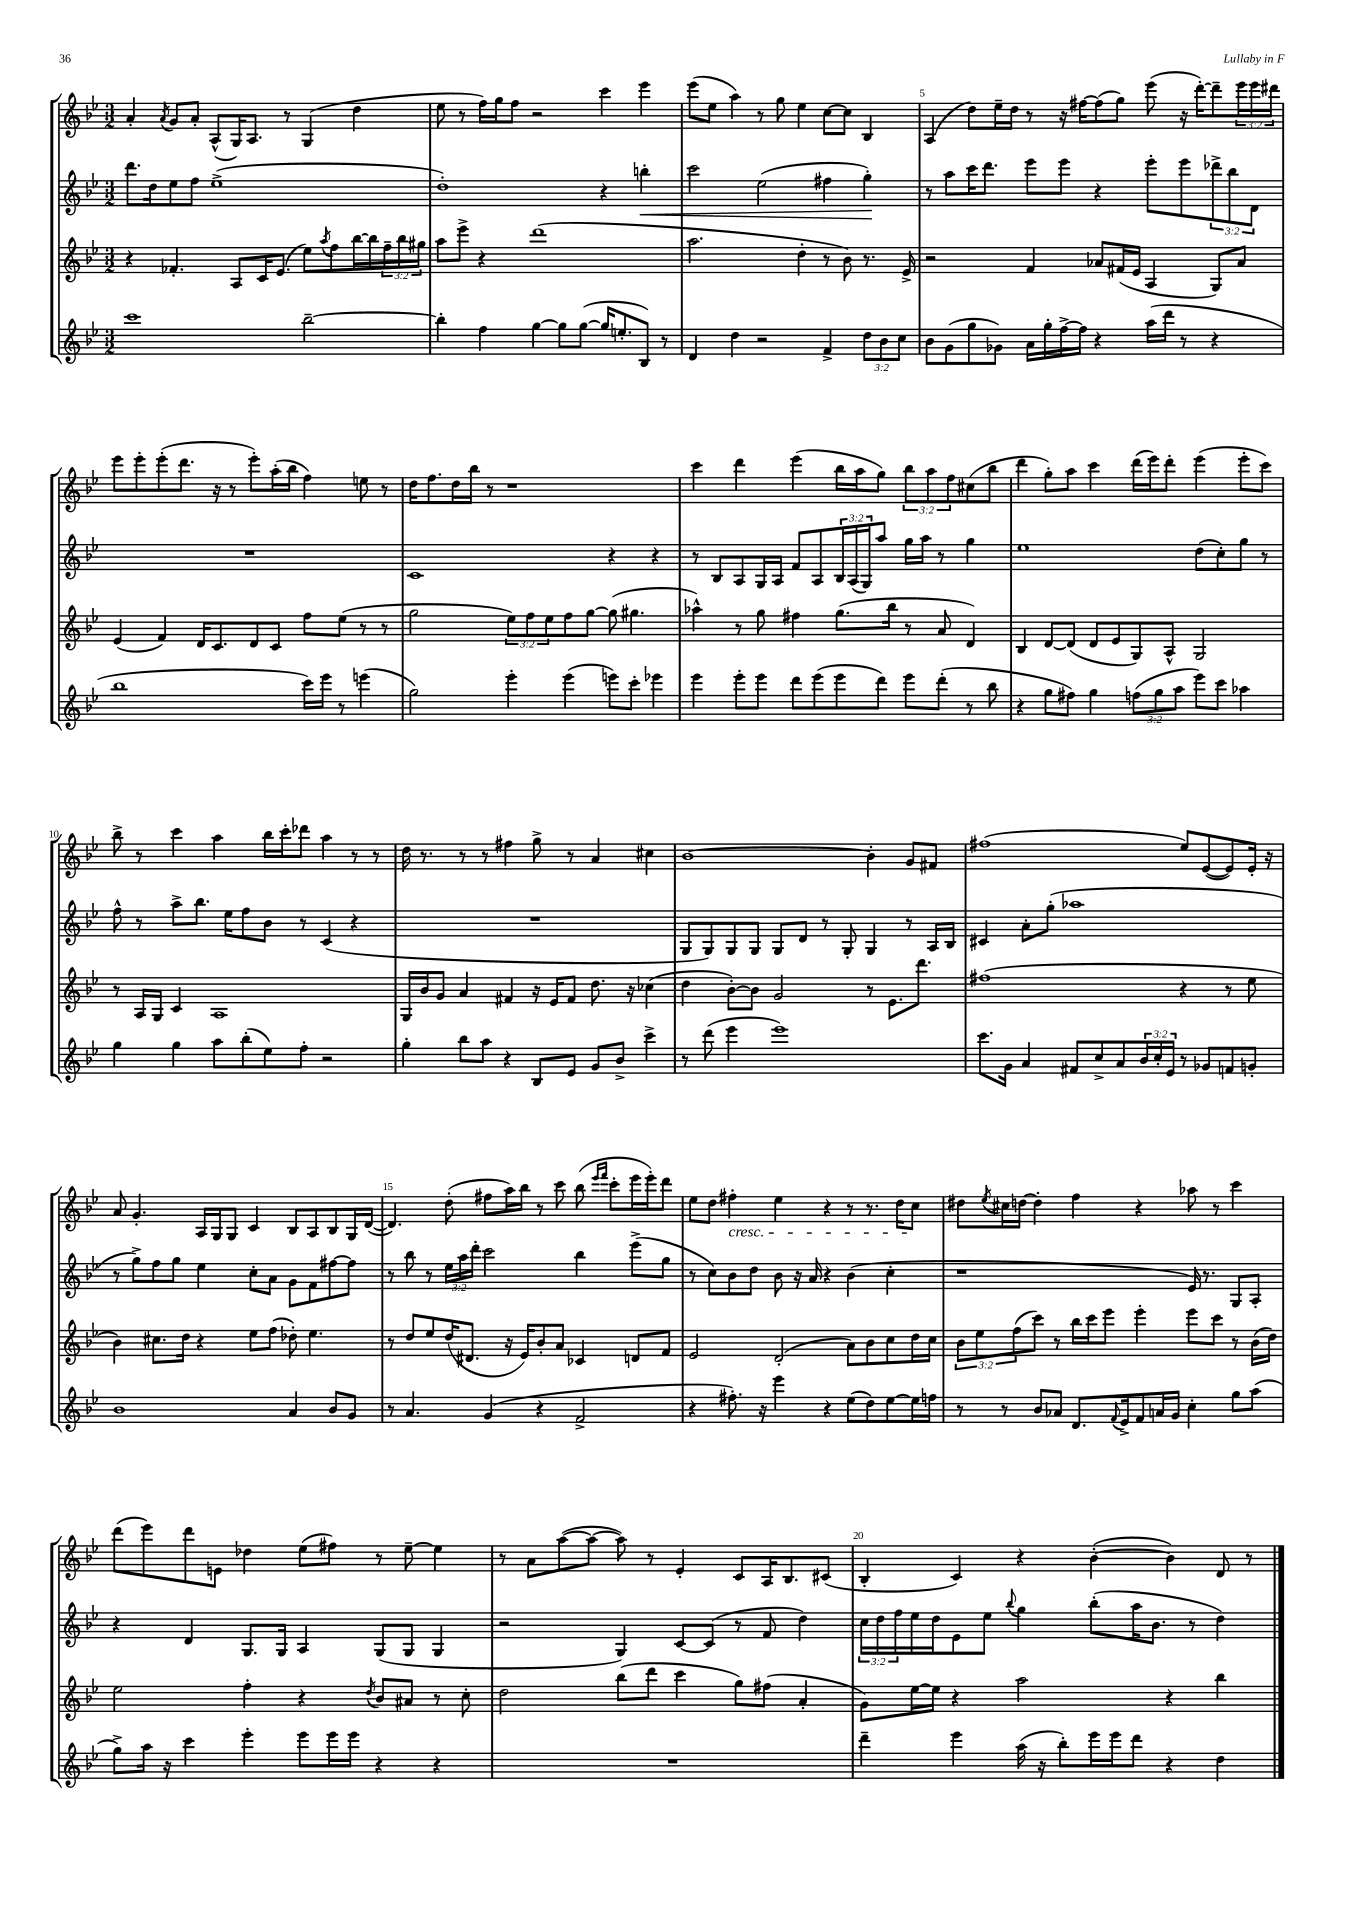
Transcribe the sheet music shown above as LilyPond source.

<<
\new StaffGroup <<
\new Staff = "s0" {
    \clef treble \key bes \major \numericTimeSignature \time 3/2 \override Staff.TupletNumber.text = #tuplet-number::calc-fraction-text
    a'4-. \acciaccatura { a'8 } g'8 a'8-. a8-^( g16) a8. r8 g4( d''4 |
    ees''8 r8 f''16) g''16 f''8 r2 c'''4 ees'''4 |
    ees'''8( ees''8 a''4) r8 g''8 ees''4 c''8~ c''8 bes4 |
    a4( d''8) ees''16-- d''16 r8 r16 fis''16~ fis''8( g''8) ees'''8( r16 d'''16~-.) d'''8-- \tuplet 3/2 { ees'''16 ees'''16 dis'''16 } |
    ees'''8 ees'''8-. ees'''8-.( d'''8. r16 r8 ees'''8-.) a''16-.( bes''16 f''4) e''8 r8 |
    d''16 f''8. d''16 bes''16 r8 r1 |
    c'''4 d'''4 ees'''4( bes''16 a''16 g''8) \tuplet 3/2 { bes''8 a''8 f''8 } cis''8( bes''8 |
    d'''4 g''8-.) a''8 c'''4 d'''16( ees'''16) d'''8-. ees'''4( ees'''8-. c'''8) |
    bes''8-> r8 c'''4 a''4 bes''16 c'''16-. des'''8 a''4 r8 r8 |
    d''16 r8. r8 r8 fis''4 g''8-> r8 a'4 cis''4 |
    bes'1~ bes'4-. g'8 fis'8 |
    fis''1( ees''8) ees'8~( ees'8) ees'16-. r16 |
    a'8 g'4.-. a16 g16 g8 c'4 bes8 a8 bes8 g16 d'16~( |
    d'4.) d''8-.( fis''8 a''16) bes''16 r8 c'''8 bes''8( \grace { ees'''16 f'''16 } c'''8-. ees'''16 ees'''16-.) d'''8 |
    ees''8 d''8 fis''4-.\cresc ees''4 r4 r8 r8. d''16 c''8\! |
    dis''8 \acciaccatura { ees''8 } cis''16 d''16~ d''4-. f''4 r4 aes''8 r8 c'''4 |
    d'''8( ees'''8) d'''8 e'8 des''4 ees''8( fis''8) r8 ees''8~-- ees''4 |
    r8 a'8 a''8~( a''8~ a''8) r8 ees'4-. c'8 a16 bes8. cis'8( |
    bes4-. c'4) r4 bes'4~-.( bes'4) d'8 r8 \bar "|." |
}
\new Staff = "s1" {
    \clef treble \key bes \major \numericTimeSignature \time 3/2 \override Staff.TupletNumber.text = #tuplet-number::calc-fraction-text
    d'''8. d''16 ees''8 f''8 ees''1->( |
    d''1-.) r4 b''4-.\< |
    c'''2 ees''2( fis''4 g''4-.\!) |
    r8 a''8 c'''16 d'''8. ees'''8 ees'''8 r4 ees'''8-. ees'''8 \tuplet 3/2 { des'''8-> bes''8 d'8 } |
    R1. |
    c'1 r4 r4 |
    r8 bes8 a8 g16 a16 f'8 a8 \tuplet 3/2 { bes16 a16( g16) } a''8 g''16 a''16 r8 g''4 |
    ees''1 d''8( c''8-.) g''8 r8 |
    f''8-^ r8 a''8-> bes''8. ees''16 f''8 bes'8 r8 c'4( r4 |
    R1. |
    g8 g8) g8 g8 g8 d'8 r8 g8-. g4 r8 a16 bes16 |
    cis'4 a'8-. g''8-.( aes''1 |
    r8 g''8->) f''8 g''8 ees''4 c''8-. a'8 g'8 f'8 fis''8~ fis''8 |
    r8 bes''8 r8 \tuplet 3/2 { ees''16 a''16 d'''16-. } c'''2 bes''4 ees'''8->( g''8 |
    r8 c''8) bes'8 d''8 bes'8 r16 a'16 r4 bes'4( c''4-. |
    r1 ees'16) r8. g8 a8-. |
    r4 d'4 g8. g16 a4 g8( g8 g4 |
    r2 g4) c'8~ c'8( r8 f'8 d''4) |
    \tuplet 3/2 { c''16 d''16 f''16 } ees''16 d''16 ees'8 ees''8 \appoggiatura { bes''8 } g''4 bes''8-.( a''16 bes'8. r8 d''4) \bar "|." |
}
\new Staff = "s2" {
    \clef treble \key bes \major \numericTimeSignature \time 3/2 \override Staff.TupletNumber.text = #tuplet-number::calc-fraction-text
    r4 fes'4.-. a8 c'16 ees'8.( ees''8) \acciaccatura { a''8 } f''8 bes''16~ bes''16 \tuplet 3/2 { f''16-- bes''16 gis''16 } |
    a''8 ees'''8-> r4 d'''1( |
    a''2. d''4-. r8 bes'8) r8. ees'16-> |
    r2 f'4 aes'8 fis'16( ees'16 a4 g8) aes'8 |
    ees'4( f'4) d'16 c'8. d'8 c'8 f''8 ees''8( r8 r8 |
    g''2 \tuplet 3/2 { ees''8) f''8 ees''8 } f''8 g''8~ g''8( gis''4. |
    aes''4-^) r8 g''8 fis''4 g''8.( bes''16 r8 a'8 d'4) |
    bes4 d'8~ d'8( d'8 ees'8 g8) a8-^ g2 |
    r8 a16 g16 c'4 a1 |
    g16 bes'16 g'8 a'4 fis'4 r16 ees'16 fis'8 d''8. r16 ces''4( |
    d''4 bes'8~-.) bes'8 g'2 r8 ees'8. d'''8. |
    fis''1( r4 r8 ees''8 |
    bes'4) cis''8. d''16 r4 ees''8 f''8( des''8-.) ees''4. |
    r8 d''8 ees''8 d''16( dis'8. r16 ees'16) bes'8-. a'8 ces'4 d'8 f'8 |
    ees'2 d'2-.( a'8) bes'8 c''8 d''16 c''16 |
    \tuplet 3/2 { bes'8 ees''8 f''8( } c'''8) r8 bes''16 c'''16 ees'''8 ees'''4-. ees'''8 c'''8 r8 bes'16( d''16) |
    ees''2 f''4-. r4 \acciaccatura { d''8 } bes'8 ais'8 r8 c''8-. |
    d''2 bes''8( d'''8 c'''4 g''8) fis''8( a'4-. |
    g'8) ees''16~ ees''16 r4 a''2 r4 bes''4 \bar "|." |
}
\new Staff = "s3" {
    \clef treble \key bes \major \numericTimeSignature \time 3/2 \override Staff.TupletNumber.text = #tuplet-number::calc-fraction-text
    c'''1 bes''2~-- |
    bes''4-. f''4 g''4~ g''8 g''8~( g''16 e''8.-. bes8) r8 |
    d'4 d''4 r2 f'4-> \tuplet 3/2 { d''8 bes'8 c''8 } |
    bes'8 g'8( g''8 ges'8) a'16 g''16-. f''16~-> f''16 r4 a''16( d'''16 r8 r4 |
    bes''1 c'''16) ees'''16 r8 e'''4( |
    g''2) ees'''4-. ees'''4( e'''8) c'''8-. ees'''4 |
    ees'''4 ees'''8-. ees'''8 d'''8 ees'''8( ees'''8 d'''8) ees'''8 d'''8-.( r8 bes''8 |
    r4 g''8 fis''8) g''4 \tuplet 3/2 { f''8( g''8 a''8 } ees'''8) c'''8 aes''4 |
    g''4 g''4 a''8 bes''8-.( ees''8) f''8-. r2 |
    g''4-. bes''8 a''8 r4 bes8 ees'8 g'8 bes'8-> c'''4-> |
    r8 d'''8( ees'''4 ees'''1) |
    c'''8. g'16 a'4 fis'8 c''8-> a'8 \tuplet 3/2 { bes'16 c''16-. ees'16 } r8 ges'8 f'8 g'8-. |
    bes'1 a'4 bes'8 g'8 |
    r8 a'4. g'4( r4 f'2-> |
    r4 fis''8.-.) r16 ees'''4 r4 ees''8( d''8) ees''8~ ees''16 f''16 |
    r8 r8 bes'8 aes'8 d'8. \appoggiatura { f'8 } ees'16-> f'8 a'16 g'16 c''4-. g''8 a''8( |
    g''8->) a''16 r16 c'''4 ees'''4-. ees'''8 ees'''16 ees'''16 r4 r4 |
    R1. |
    d'''4-- ees'''4 a''16( r16 bes''8-.) ees'''16 ees'''16 d'''8 r4 d''4 \bar "|." |
}
>>
>>
\layout { \context { \Score currentBarNumber = #2 \override BarNumber.break-visibility = ##(#f #t #t) barNumberVisibility = #(every-nth-bar-number-visible 5) } }
